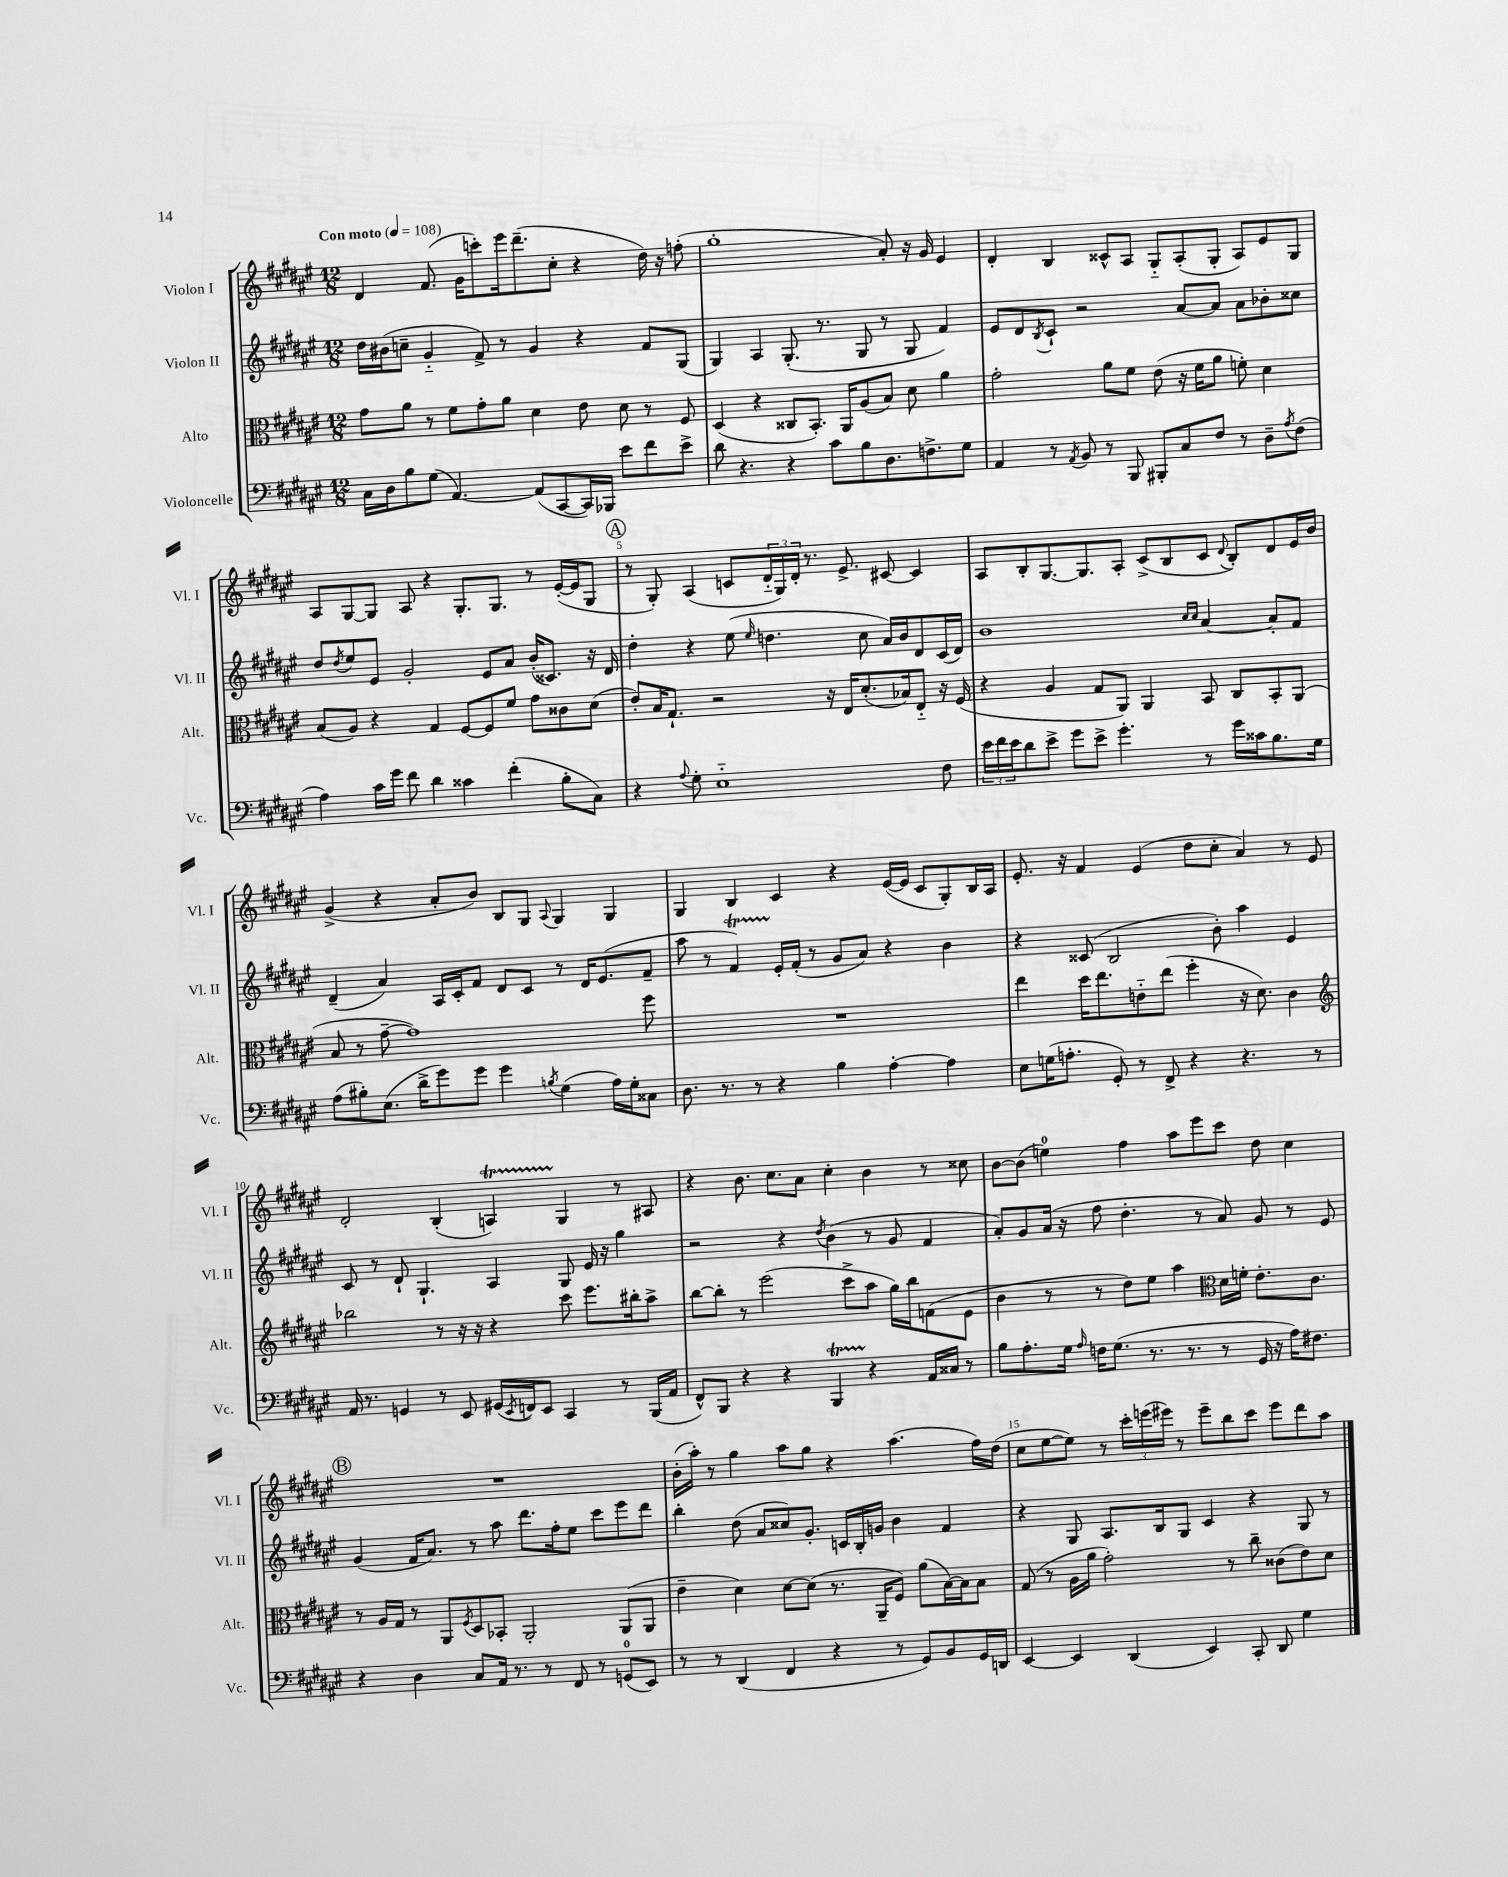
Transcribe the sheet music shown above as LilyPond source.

<<
\new StaffGroup <<
\new Staff = "s0" \with { instrumentName = "Violon I" shortInstrumentName = "Vl. I" } {
    \clef treble \key fis \major \numericTimeSignature \time 12/8 \tempo "Con moto" 4 = 108
    dis'4 fis'8.( gis'16 c'''8-.) eis'''16 dis'''8.--( cis''8-. r4 dis''16) r16 f''8-.( |
    gis''1-. ais'8-.) r16 gis'16 eis'4 |
    dis'4-. b4 cisis'8-^ ais8 gis8-_ ais8-.( gis8-. ais8) eis'8 gis8 |
    ais8 gis8~ gis8 ais8 r4 gis8.-. gis8. r8 eis'16~-.( eis'16 gis8 |
    \mark \markup { \circle "A" } r8 gis8-.) ais4( c'8 \tuplet 3/2 { dis'16-_ gis16) dis'16-. } r8. eis'8.-> cis'8~ cis'4 |
    ais8 b8-. gis8.~ gis8. ais8-. cis'8->( b8 cis'8 \appoggiatura { dis'8 } b8-.) dis'8 eis'16 b'16 |
    gis'4->( r4 ais'8-. b'8) b8 gis8 \appoggiatura { ais8 } gis4 gis4 |
    gis4 b4 cis'4 r4 eis'16~( eis'16 cis'8 gis8-.) b16 ais16 |
    eis'8.-. r16 fis'4 eis'4( dis''8 cis''8-. ais'4) r8 eis'8 |
    dis'2-. b4-.( a4\startTrillSpan) gis4\stopTrillSpan r8 ais8 |
    r4 b'8. cis''8. ais'8 cis''4-. b'4 r8 cisis''8 |
    b'8~ b'8( e''4-0) fis''4 ais''8 eis'''8 cis'''8 dis''8 cis''4 |
    \mark \markup { \circle "B" } R1. |
    b'16-.( ais''16-.) r8 gis''4 ais''8 gis''8 r4 ais''4.( fis''16) dis''16( |
    cis''8 eis''8~ eis''8) r8 \tuplet 3/2 { cis'''16-. e'''16( eis'''16) } r8 eis'''8-- b''8 cis'''8 eis'''8 dis'''8 ais''8 \bar "|." |
}
\new Staff = "s1" \with { instrumentName = "Violon II" shortInstrumentName = "Vl. II" } {
    \clef treble \key fis \major \numericTimeSignature \time 12/8
    dis''16 bis'16( c''8-- gis'4-_ fis'8->) r8 gis'4 r4 fis'8 gis8( |
    gis4) ais4 gis8.-.( r8. gis8 r8 gis8 fis'4) |
    eis'8 dis'8 \acciaccatura { b8 } cis'8-! r2 ais'8~ ais'8 ais'8 bes'8-. cisis''8 |
    dis''8 \acciaccatura { dis''8 } eis''8 eis'8 gis'2-. eis'8 ais'8 b'16-.( cisis'8.) r16 dis'16 |
    \mark \markup { \circle "A" } dis''4-. r4 eis''8( \grace { eis''16 } d''4. cis''8 ais'16) b'16 dis'8 cis'16( dis'16) |
    b'1 \grace { cis''16 cis''16 } ais'4~ ais'8-. fis'8 |
    dis'4--( ais'4) ais16 cis'16-. fis'8 dis'8 cis'8 r8 dis'16 eis'8.( fis'8-- |
    ais''8 r8 fis'4\startTrillSpan) eis'16-.\stopTrillSpan fis'16-.( r8 gis'8 ais'8) r4 b'4 |
    r4 cisis'8( b2 b'8-.) ais''4 eis'4 |
    cis'8 r8 dis'8-! gis4.-! ais4 gis8 eis'16 r16 gis''4 |
    r2 r4 \acciaccatura { dis''8 } b'4( r8 gis'8 fis'4 |
    ais'8-.) gis'8 ais'16( r16 fis''8 dis''4.-. r8 ais'8) gis'8 r8 eis'8 |
    \mark \markup { \circle "B" } gis'4( fis'16 ais'8.) r8 ais''8 dis'''8. fis''16-. eis''8 cis'''8 eis'''8 dis'''8 |
    b''4-. dis''8( ais'8 cisis''8) gis'8.-. c'16 b16-. g'16 b'4 fis'4 |
    r4 gis8 ais8. b16 gis8 cis'4 r4 gis8 r8 \bar "|." |
}
\new Staff = "s2" \with { instrumentName = "Alto" shortInstrumentName = "Alt." } {
    \clef alto \key fis \major \numericTimeSignature \time 12/8
    gis'8 ais'8 r8 fis'8 gis'8-. ais'8 dis'4 eis'8 dis'8 r8 fis8 |
    dis4( r4 cisis8 b,8.-.) ais,16 ais8( b8) dis'8 ais'4 |
    gis'2-. ais'8 fis'8 eis'8( r16 fis'16 ais'8 f'8-.) dis'4 |
    b8( ais8) r4 gis4 fis8~ fis8 fis'8 gis'8 cisis'8 dis'8( |
    \mark \markup { \circle "A" } eis'8-.) b16 gis8.-! r2 r16 eis16 dis'8.-.( bes16) eis8-_ r16 fis16( |
    r4 ais4 gis8 ais,8) ais,4 b,8 cis8 b,8-. ais,8( |
    b8 r8 gis'8~-- gis'1) fis''8 |
    R1. |
    eis''4 dis''16 eis''8. e'8-_ eis''8( fis''4-. r16 dis'8.) cis'4 |
    \clef treble bes''2 r8 r16 r16 r4 cis'''8 eis'''8. bis''16-. ais''8-> |
    b''8~ b''8-. r8 eis'''2( cis'''8-> ais''8 gis''16) b''16 f'8( eis'8 |
    b'4 r8 r8 dis''8) eis''8 ais''4 \clef alto dis'16 f'16-. eis'8.-. cis'8. |
    \mark \markup { \circle "B" } r8 ais16 gis16 r8 ais,8 \acciaccatura { fis8 } dis8 bes,8-. ais,2-. ais,8( ais,8 |
    eis'4-- dis'4) dis'8~ dis'8( r8. ais,16-- fis8) ais'8( b16~) b16 b8 |
    gis8( r8 ais16 ais'16 gis'2-.) r8 cis''8-- cisis'8( eis'8) dis'8 \bar "|." |
}
\new Staff = "s3" \with { instrumentName = "Violoncelle" shortInstrumentName = "Vc." } {
    \clef bass \key fis \major \numericTimeSignature \time 12/8
    cis16 dis16 b8 gis8( ais,4.~) ais,8( cis,8~ cis,16) bes,,16 eis'8 fis'8 eis'8-> |
    dis'8 r4. r4 cis'8 b8 dis8. f8.-> gis8 |
    ais,4 r8 \acciaccatura { ais,8 } b,8 r8 b,,8 bis,,8-. cis8 fis8 r8 dis8-- \acciaccatura { ais8 } fis8( |
    ais4) cis'16 gis'16 fis'8 dis'4 cisis'4 fis'4-.( b8-. cis8) |
    \mark \markup { \circle "A" } r4 \appoggiatura { ais8 } gis8-. eis1-_ fis8 |
    \tuplet 3/2 { eis'16 fis'16 eis'16 } dis'8 eis'8-> gis'8 eis'8-> gis'4.-. r8 gis'16 cisis'16 b8. gis16 |
    ais8( bis8-.) eis8.( dis'16-> gis'8) gis'8 gis'4 \acciaccatura { b8 } gis4( ais16) gis16-. cisis8 |
    dis8. r8. r8 r4 b4 ais4~-. ais4 |
    eis8 g16( a8.-. gis,8-.) r8 fis,8-> r4 r4. r8 |
    ais,16 r8. g,4 r8 eis,8 gis,16( \acciaccatura { eis,8 } f,16) eis,8 cis,4 r8 b,,16( ais,16 |
    fis,8-^) b,,8 r4 r4 b,,4\startTrillSpan r4\stopTrillSpan ais,16 cisis16 r8 |
    b8 ais8.-. gis16 \grace { ais16 } f16 gis8.( r8. r8. r8 gis,16 r16 ais16) fis8. |
    \mark \markup { \circle "B" } r4 dis4 cis8 ais,16 r8. r8 fis,8 r8 g,8-0( eis,8) |
    r8 r8 dis,4( fis,4 r4 r8 gis,8) b,8 gis,16 d,16 |
    eis,4~ eis,4 dis,4( eis,4) cis,8-. dis,8 gis4 \bar "|." |
}
>>
>>
\layout { \context { \Score \override BarNumber.break-visibility = ##(#f #t #t) barNumberVisibility = #(every-nth-bar-number-visible 5) } }
